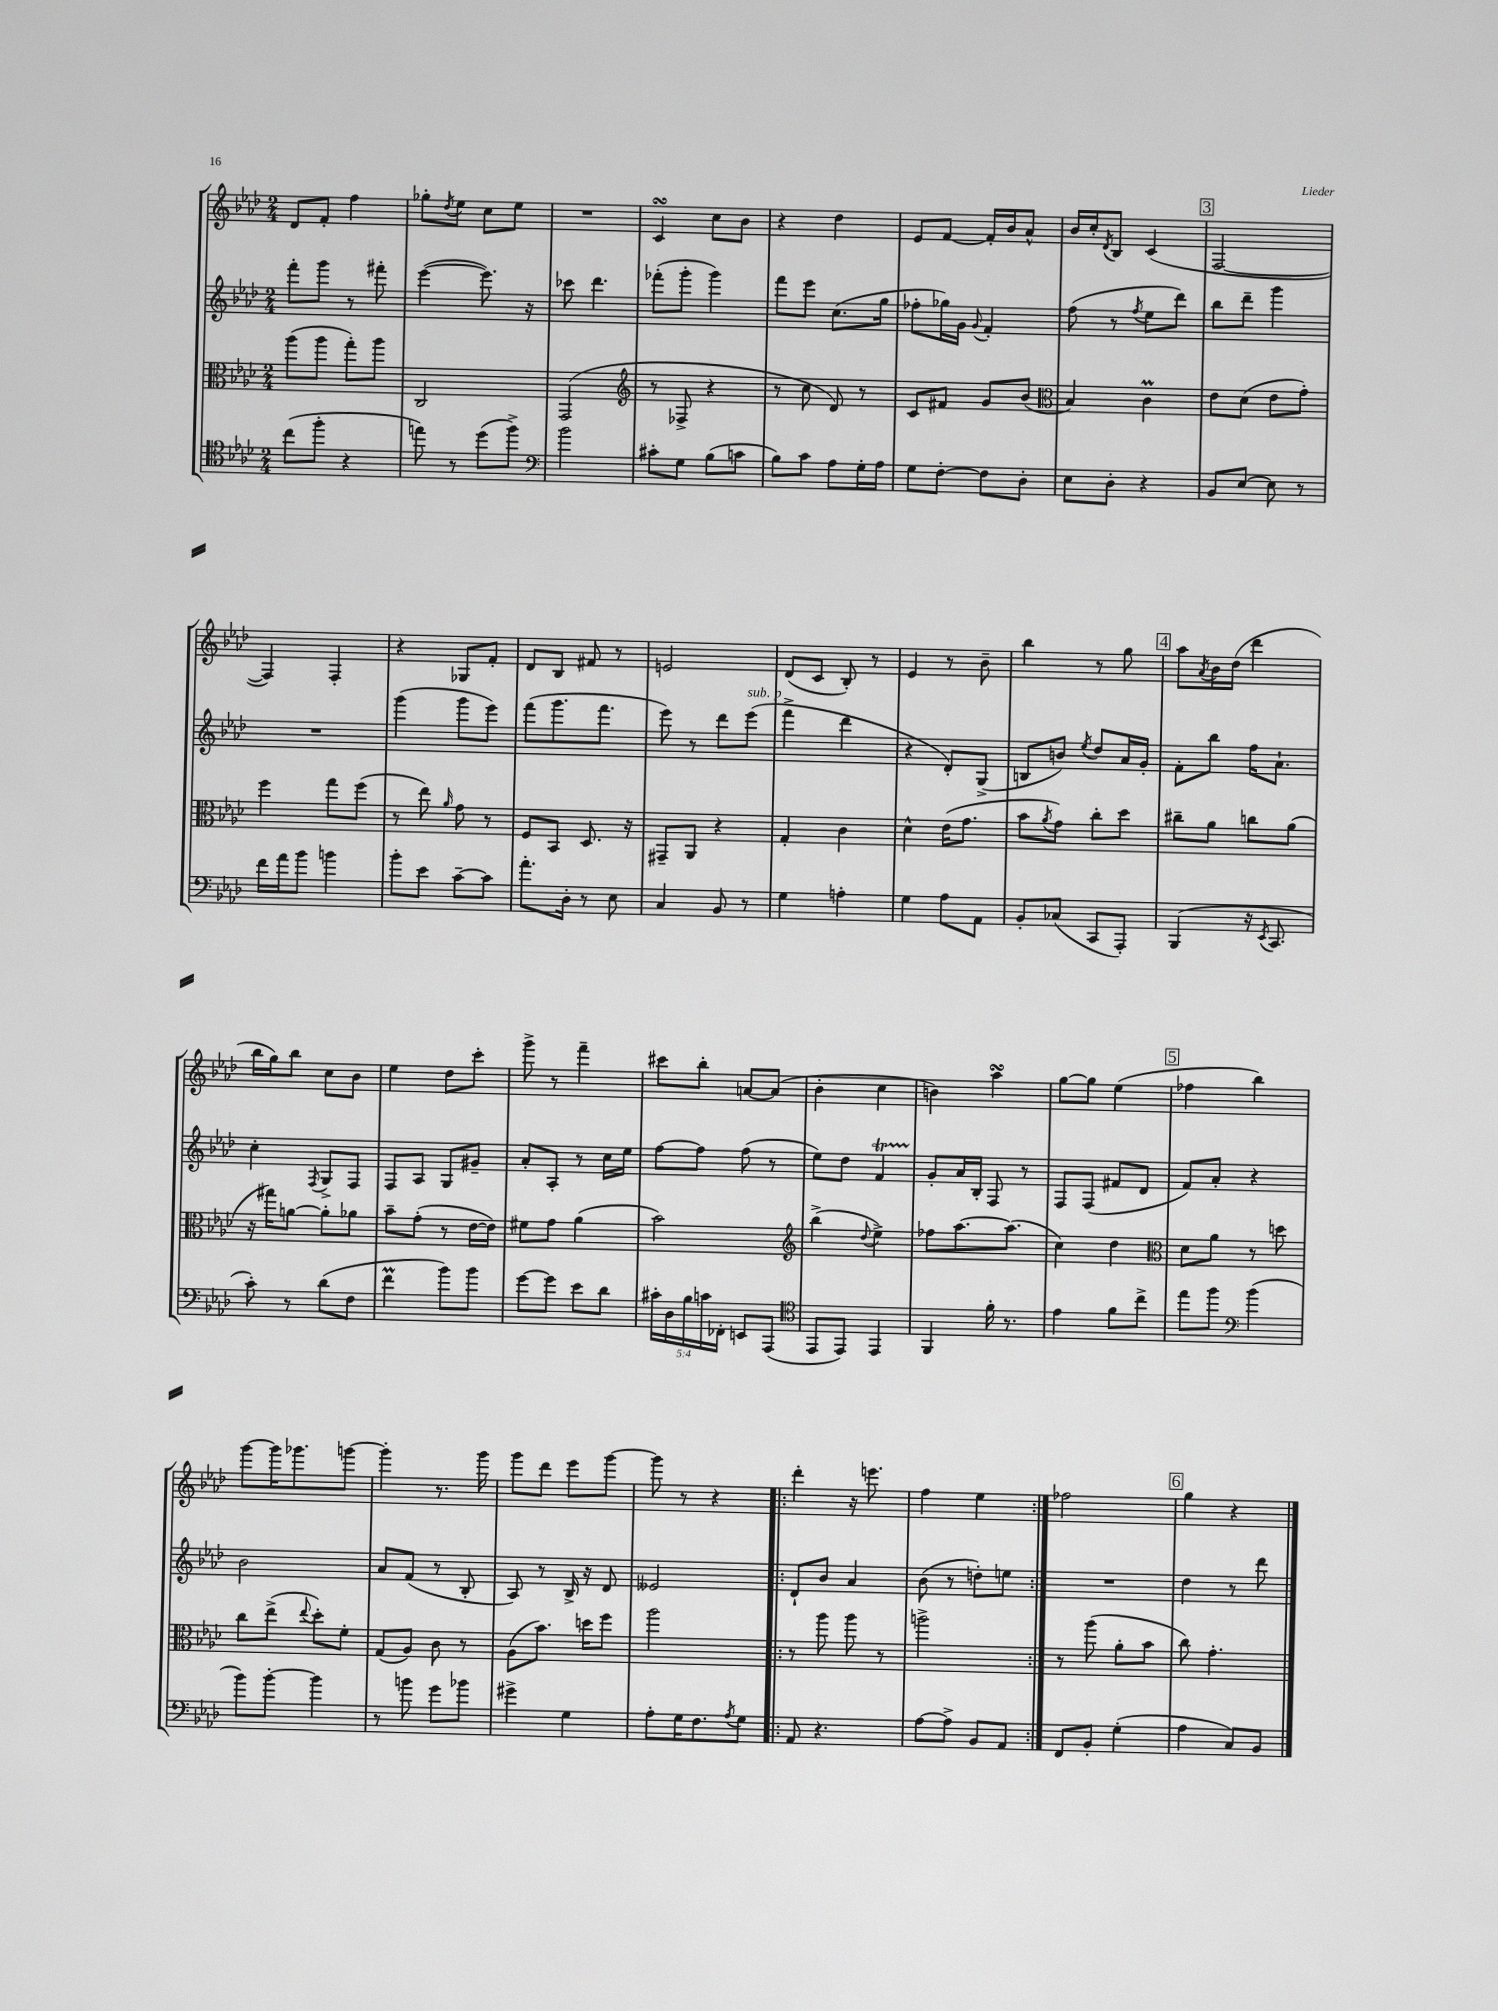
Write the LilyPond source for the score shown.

<<
\new StaffGroup <<
\new Staff = "s0" {
    \clef treble \key aes \major \numericTimeSignature \time 2/4
    des'8 f'8-. f''4 |
    ges''8-. \acciaccatura { des''8 } ees''8 c''8 ees''8 |
    R2 |
    c'4\turn c''8 bes'8 |
    r4 des''4 |
    ees'8 f'8~ f'16-. bes'16 aes'8-^ |
    bes'16 c''16-. \acciaccatura { des'8 } bes8 c'4( |
    \mark \markup { \box "3" } f2~ |
    f4) f4-. |
    r4 ges8 f'8-. |
    des'8 bes8 fis'8 r8 |
    e'2 |
    des'8( c'8 bes8-.) r8 |
    ees'4 r8 bes'8-- |
    bes''4 r8 g''8 |
    \mark \markup { \box "4" } aes''8 \acciaccatura { aes'8 } bes'16 des''16( des'''4 |
    bes''16 g''16) bes''8 c''8 bes'8 |
    ees''4 des''8 c'''8-. |
    g'''8-> r8 f'''4-- |
    cis'''8 bes''8-. a'8~ a'8( |
    bes'4-. c''4 |
    b'4) aes''4\turn |
    g''8~ g''8 ees''4( |
    \mark \markup { \box "5" } fes''4 bes''4) |
    g'''8~ g'''16 ges'''8. g'''8~ |
    g'''4-. r8. g'''16 |
    g'''8 des'''8 ees'''8 g'''8~ |
    g'''8 r8 r4 |
    \repeat volta 2 { des'''4-. r16 e'''8. |
    f''4 ees''4 | }
    fes''2 |
    \mark \markup { \box "6" } g''4 r4 \bar "|." |
}
\new Staff = "s1" {
    \clef treble \key aes \major \numericTimeSignature \time 2/4
    f'''8-. g'''8 r8 fis'''8-. |
    ees'''4~( ees'''8.) r16 |
    ces'''8 des'''4. |
    fes'''8-.( g'''8-. g'''4) |
    f'''8 ees'''8 c''8.( g''16 |
    fes''8-. ges''16) g'16 \appoggiatura { g'8 } f'4-. |
    f''8( r8 \acciaccatura { f''8 } ees''8 des'''8) |
    \mark \markup { \box "3" } bes''8 des'''8-- g'''4 |
    R2 |
    g'''4( g'''8 ees'''8) |
    f'''8( g'''8. f'''8. |
    ees'''8) r8 des'''8 ees'''8^\markup { \italic "sub. p" }( |
    f'''4-> des'''4 |
    r4 des'8-.) g8->( |
    b8 b'8) \acciaccatura { ees''8 } des''8 aes'16 g'16-. |
    \mark \markup { \box "4" } f'8-. bes''8 f''16 aes'8.-! |
    c''4-. \acciaccatura { f8 } g8-> f8 |
    f8 aes8 g8 gis'8-- |
    aes'8-. aes8-. r8 c''16 ees''16 |
    f''8~ f''8 f''8( r8 |
    ees''8) des''8 f'4\startTrillSpan |
    g'8-.\stopTrillSpan aes'16 bes16-. f8 r8 |
    f8 f8( fis'8 des'8 |
    \mark \markup { \box "5" } f'8) aes'8-. r4 |
    bes'2 |
    aes'8 f'8( r8 bes8-. |
    aes8) r8 bes16-> r16 des'8 |
    eeses'2 |
    \repeat volta 2 { des'8-! bes'8 aes'4 |
    bes'8( r8 d''8-.) e''8 | }
    R2 |
    \mark \markup { \box "6" } des''4 r8 des'''8 \bar "|." |
}
\new Staff = "s2" {
    \clef alto \key aes \major \numericTimeSignature \time 2/4
    aes''8( aes''8 g''8-.) aes''8 |
    c2 |
    g,2( |
    \clef treble r8 fes8-> r4 |
    r8 c''8 des'8) r8 |
    c'8 fis'8 g'8 bes'8( |
    \clef alto bes4) c'4\prall |
    \mark \markup { \box "3" } ees'8 des'8( ees'8 g'8-.) |
    f''4 g''8 f''8( |
    r8 ees''8) \grace { aes'16 } g'8 r8 |
    f8 bes,8 des8. r16 |
    gis,8-- aes,8 r4 |
    g4-. c'4 |
    des'4-^ ees'16( g'8. |
    bes'8 \acciaccatura { aes'8 } g'8) c''8-. des''8 |
    \mark \markup { \box "4" } cis''8-- aes'8 c''8 aes'8( |
    r16 gis''16) a'8~ a'8-. aes'8 |
    bes'8-- g'8-.( r8 ees'16~ ees'16) |
    fis'8 g'8 aes'4( |
    bes'2) |
    \clef treble bes''4->( \appoggiatura { des''8 } ees''4->) |
    fes''8 aes''8.~ aes''8.( |
    c''4) des''4 |
    \mark \markup { \box "5" } \clef alto des'8 aes'8 r8 d''8 |
    c''8 ees''8->( \appoggiatura { ees''8 } des''8-.) f'8-. |
    g8( aes8) c'8 r8 |
    aes8( bes'8.) d''16 f''8 |
    aes''2 |
    \repeat volta 2 { r8 aes''8 aes''8 r8 |
    a''2-> | }
    r8 aes''8( aes'8-. bes'8 |
    \mark \markup { \box "6" } c''8) g'4.-. \bar "|." |
}
\new Staff = "s3" {
    \clef tenor \key aes \major \numericTimeSignature \time 2/4 \override Staff.TupletNumber.text = #tuplet-number::calc-fraction-text
    c''8( f''8-. r4 |
    e''8) r8 des''8( f''8->) |
    \clef bass bes'2 |
    cis'8-. g8 bes8( c'8 |
    bes8) c'8 aes8 g16-. aes16 |
    g8 f8~-. f8 des8-. |
    ees8 des8-. r4 |
    \mark \markup { \box "3" } bes,8 ees8~ ees8 r8 |
    f'16 aes'16 bes'8 b'4 |
    bes'8-. ees'8 c'8~-- c'8 |
    aes'8.-. des16-. r8 ees8 |
    c4 bes,8 r8 |
    g4 a4-. |
    g4 aes8 aes,8 |
    bes,8-. ces8( c,8 aes,,8-.) |
    \mark \markup { \box "4" } bes,,4( r16 \acciaccatura { ees,8 } c,8. |
    c'8-.) r8 des'8( f8 |
    f'4\prall bes'8) bes'8 |
    g'8~ g'8 ees'8 des'8 |
    \tuplet 5/4 { cis'16-. des16 bes16 c'16 fes,16-. } e,8 aes,,8( |
    \clef tenor ees,8 ees,8) ees,4 |
    f,4 f'16-. r8. |
    ees'4 f'8 c''8-> |
    \mark \markup { \box "5" } ees''8 f''8 \clef bass bes'4( |
    bes'8) bes'8~-. bes'4 |
    r8 b'8 g'8 bes'8 |
    gis'4-> g4 |
    aes8-. g16 f8. \acciaccatura { aes8 } g8 |
    \repeat volta 2 { aes,8 r4. |
    aes8~ aes8-> bes,8 aes,8 | }
    f,8 bes,8-. g4-.( |
    \mark \markup { \box "6" } aes4 c8) bes,8 \bar "|." |
}
>>
>>
\layout { \context { \Score \remove "Bar_number_engraver" } }
